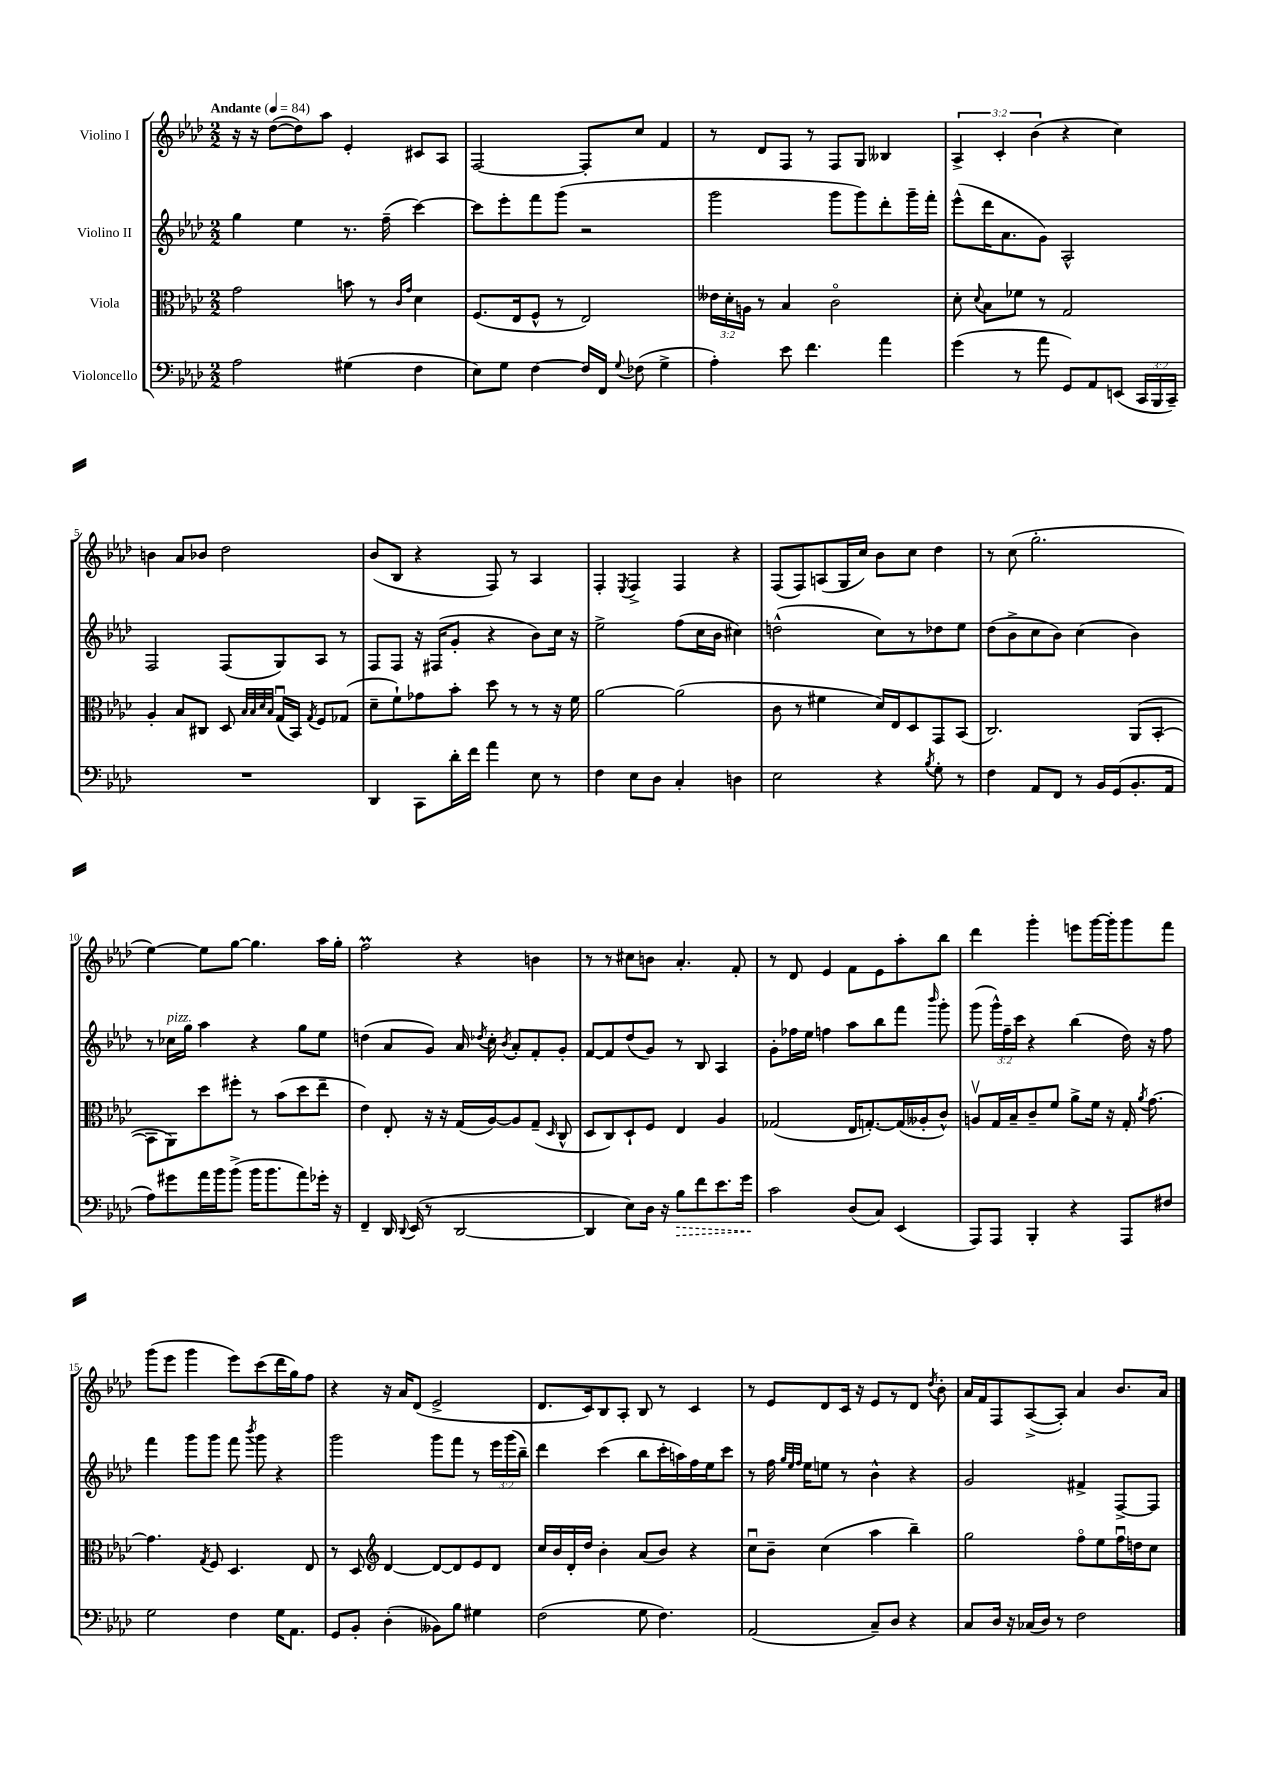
<<
\new StaffGroup <<
\new Staff = "s0" \with { instrumentName = "Violino I" } {
    \clef treble \key aes \major \numericTimeSignature \time 2/2 \override Staff.TupletNumber.text = #tuplet-number::calc-fraction-text \tempo "Andante" 4 = 84
    \autoBeamOff r16 r16 des''8[~( des''8) aes''8] ees'4-. cis'8[ aes8] |
    f2~ f8[-. c''8] f'4 |
    r8 des'8[ f8] r8 f8[ g8] beses4 |
    \tuplet 3/2 { aes4-> c'4-. bes'4( } r4 c''4) |
    b'4 aes'8[ bes'8] des''2 |
    bes'8[( bes8] r4 f8) r8 aes4 |
    f4-. \acciaccatura { ees8 } f4-> f4 r4 |
    f8[( f8) a8( g16 c''16]) bes'8[ c''8] des''4 |
    r8 c''8( g''2.-. |
    ees''4~) ees''8[ g''8]~ g''4. aes''16[ g''16]-. |
    f''2\prall r4 b'4 |
    r8 r8 cis''8[ b'8] aes'4.-. f'8-. |
    r8 des'8 ees'4 f'8[ ees'8 aes''8-. bes''8] |
    des'''4 g'''4-. e'''8[ g'''16~ g'''16-. g'''8 f'''8] |
    g'''8[( ees'''8] g'''4 ees'''8[) c'''8( des'''16 g''16) f''8] |
    r4 r16 aes'16[ des'8]( ees'2-> |
    des'8.[ c'16) bes8 aes8]-. bes8 r8 c'4 |
    r8 ees'8[ des'8 c'16] r16 ees'8[ r8 des'8] \acciaccatura { des''8 } bes'8-. |
    aes'16[ f'16 f8 aes8~->( aes8]-.) aes'4 bes'8.[ aes'16] \bar "|." |
}
\new Staff = "s1" \with { instrumentName = "Violino II" } {
    \clef treble \key aes \major \numericTimeSignature \time 2/2 \override Staff.TupletNumber.text = #tuplet-number::calc-fraction-text
    \autoBeamOff g''4 ees''4 r8. f''16--( c'''4~) |
    c'''8[ ees'''8-. f'''8 g'''8]( r2 |
    g'''2 g'''8[ g'''8) des'''8-. g'''16-- f'''16]-. |
    ees'''8[-^( des'''16 aes'8. g'8]) aes2-^ |
    f2 f8[( g8) aes8] r8 |
    f8[ f8] r16 fis16[( g'8]-. r4 bes'8[) c''16] r16 |
    ees''2-> f''8[( c''16 bes'16] cis''4) |
    d''2-^( c''8[) r8 des''8 ees''8] |
    des''8[( bes'8-> c''8 bes'8]) c''4( bes'4) |
    r8 ces''16[^\markup { \italic "pizz." } g''16] aes''4 r4 g''8[ ees''8] |
    d''4( aes'8[ g'8]) aes'16 \acciaccatura { des''8 } c''16-. \acciaccatura { bes'8 } aes'8[-. f'8-. g'8]-. |
    f'8[~ f'8 des''8( g'8]) r8 bes8 aes4 |
    g'8[-. fes''16 ees''16] f''4 aes''8[ bes''8 f'''8] \grace { bes'''16 } g'''8-. |
    g'''8( \tuplet 3/2 { g'''16[-^) f''16-- c'''16] } r4 bes''4( des''16) r16 f''8 |
    f'''4 g'''8[ g'''8] f'''8 \acciaccatura { bes'''8 } g'''8 r4 |
    g'''2 g'''8[ f'''8] r8 \tuplet 3/2 { ees'''16[ g'''16( bes''16]--) } |
    des'''4 c'''4( bes''8[ c'''16-. a''16) f''16 ees''16 c'''8] |
    r8 f''16 \grace { g''32[ ees''32 f''32] } ees''16[ e''8] r8 bes'4-^ r4 |
    g'2 fis'4-> f8[~-> f8] \bar "|." |
}
\new Staff = "s2" \with { instrumentName = "Viola" } {
    \clef alto \key aes \major \numericTimeSignature \time 2/2 \override Staff.TupletNumber.text = #tuplet-number::calc-fraction-text
    \autoBeamOff g'2 b'8 r8 \grace { c'16[ g'16] } des'4 |
    f8.[( ees16 f8]-^ r8 ees2) |
    \tuplet 3/2 { eeses'16[ des'16-. a16] } r8 bes4 c'2\flageolet |
    des'8-. \appoggiatura { des'8 } bes8[ fes'8] r8 g2 |
    aes4-. bes8[ cis8] des8 \grace { bes32[ bes32 des'32 bes32] } g16[\downbow( bes,16]) \acciaccatura { g8 } f8[ ges8]( |
    des'8[-- f'8-!) ges'8 bes'8]-. des''8 r8 r8 r16 f'16 |
    aes'2~ aes'2( |
    c'8 r8 fis'4 des'16[) ees16 des8 g,8 bes,8]( |
    c2.) aes,8[( bes,8]~-. |
    bes,8[ aes,8) des''8 fis''8]-. r8 bes'8[( des''8 ees''8]-- |
    ees'4) ees8-. r16 r16 g16[( aes16~) aes8 g8]--( \grace { des16 } c8-^ |
    des8[ c8) des8-! f8] ees4 aes4 |
    ges2( ees16[ g8.~-.) g16( aeses16-. c'8]-^) |
    a8[\upbow g16 bes16-- c'8-- f'8] aes'8[-> f'16] r16 g16-. \acciaccatura { aes'8 } g'8.~ |
    g'4. \acciaccatura { g8 } f8 des4. ees8 |
    r8 des8 \clef treble des'4~ des'8[~ des'8 ees'8 des'8] |
    c''16[ bes'16 des'16-. des''16] bes'4-. aes'8[( bes'8]) r4 |
    c''8[\downbow bes'8]-- c''4( aes''4 bes''4--) |
    g''2 f''8[\flageolet ees''8 f''16\downbow d''16 c''8] \bar "|." |
}
\new Staff = "s3" \with { instrumentName = "Violoncello" } {
    \clef bass \key aes \major \numericTimeSignature \time 2/2 \override Staff.TupletNumber.text = #tuplet-number::calc-fraction-text
    \autoBeamOff aes2 gis4( f4 |
    ees8[) g8] f4~ f16[ f,16] \appoggiatura { g8 } fes8( g4-> |
    aes4-.) ees'8 f'4. aes'4 |
    g'4( r8 aes'8 g,8[) aes,8 e,8]( \tuplet 3/2 { c,16[ bes,,16 c,16]--) } |
    R1 |
    des,4 c,8[ des'16-. f'16] aes'4 ees8 r8 |
    f4 ees8[ des8] c4-. d4 |
    ees2 r4 \acciaccatura { bes8 } g8-. r8 |
    f4 aes,8[ f,8] r8 bes,16[ g,16( bes,8.-. aes,16] |
    aes8[) gis'8 aes'16 bes'16 bes'8]->( bes'16[ bes'8. aes'8) ges'16]-. r16 |
    f,4-- des,16 \appoggiatura { des,8 } ees,16( r8 des,2~ |
    des,4 ees8[) des16] r16 \once \override Hairpin.style = #'dashed-line bes8[\> f'8 ees'8. g'16]\! |
    c'2 des8[( c8]) ees,4( |
    aes,,8[) aes,,8] bes,,4-. r4 aes,,8[ fis8] |
    g2 f4 g16[ aes,8.] |
    g,8[ bes,8]-. des4-.( beses,8[) bes8] gis4 |
    f2( g8 f4.) |
    aes,2( c8[--) des8] r4 |
    c8[ des16] r16 ces16[( des16]) r8 f2 \bar "|." |
}
>>
>>
